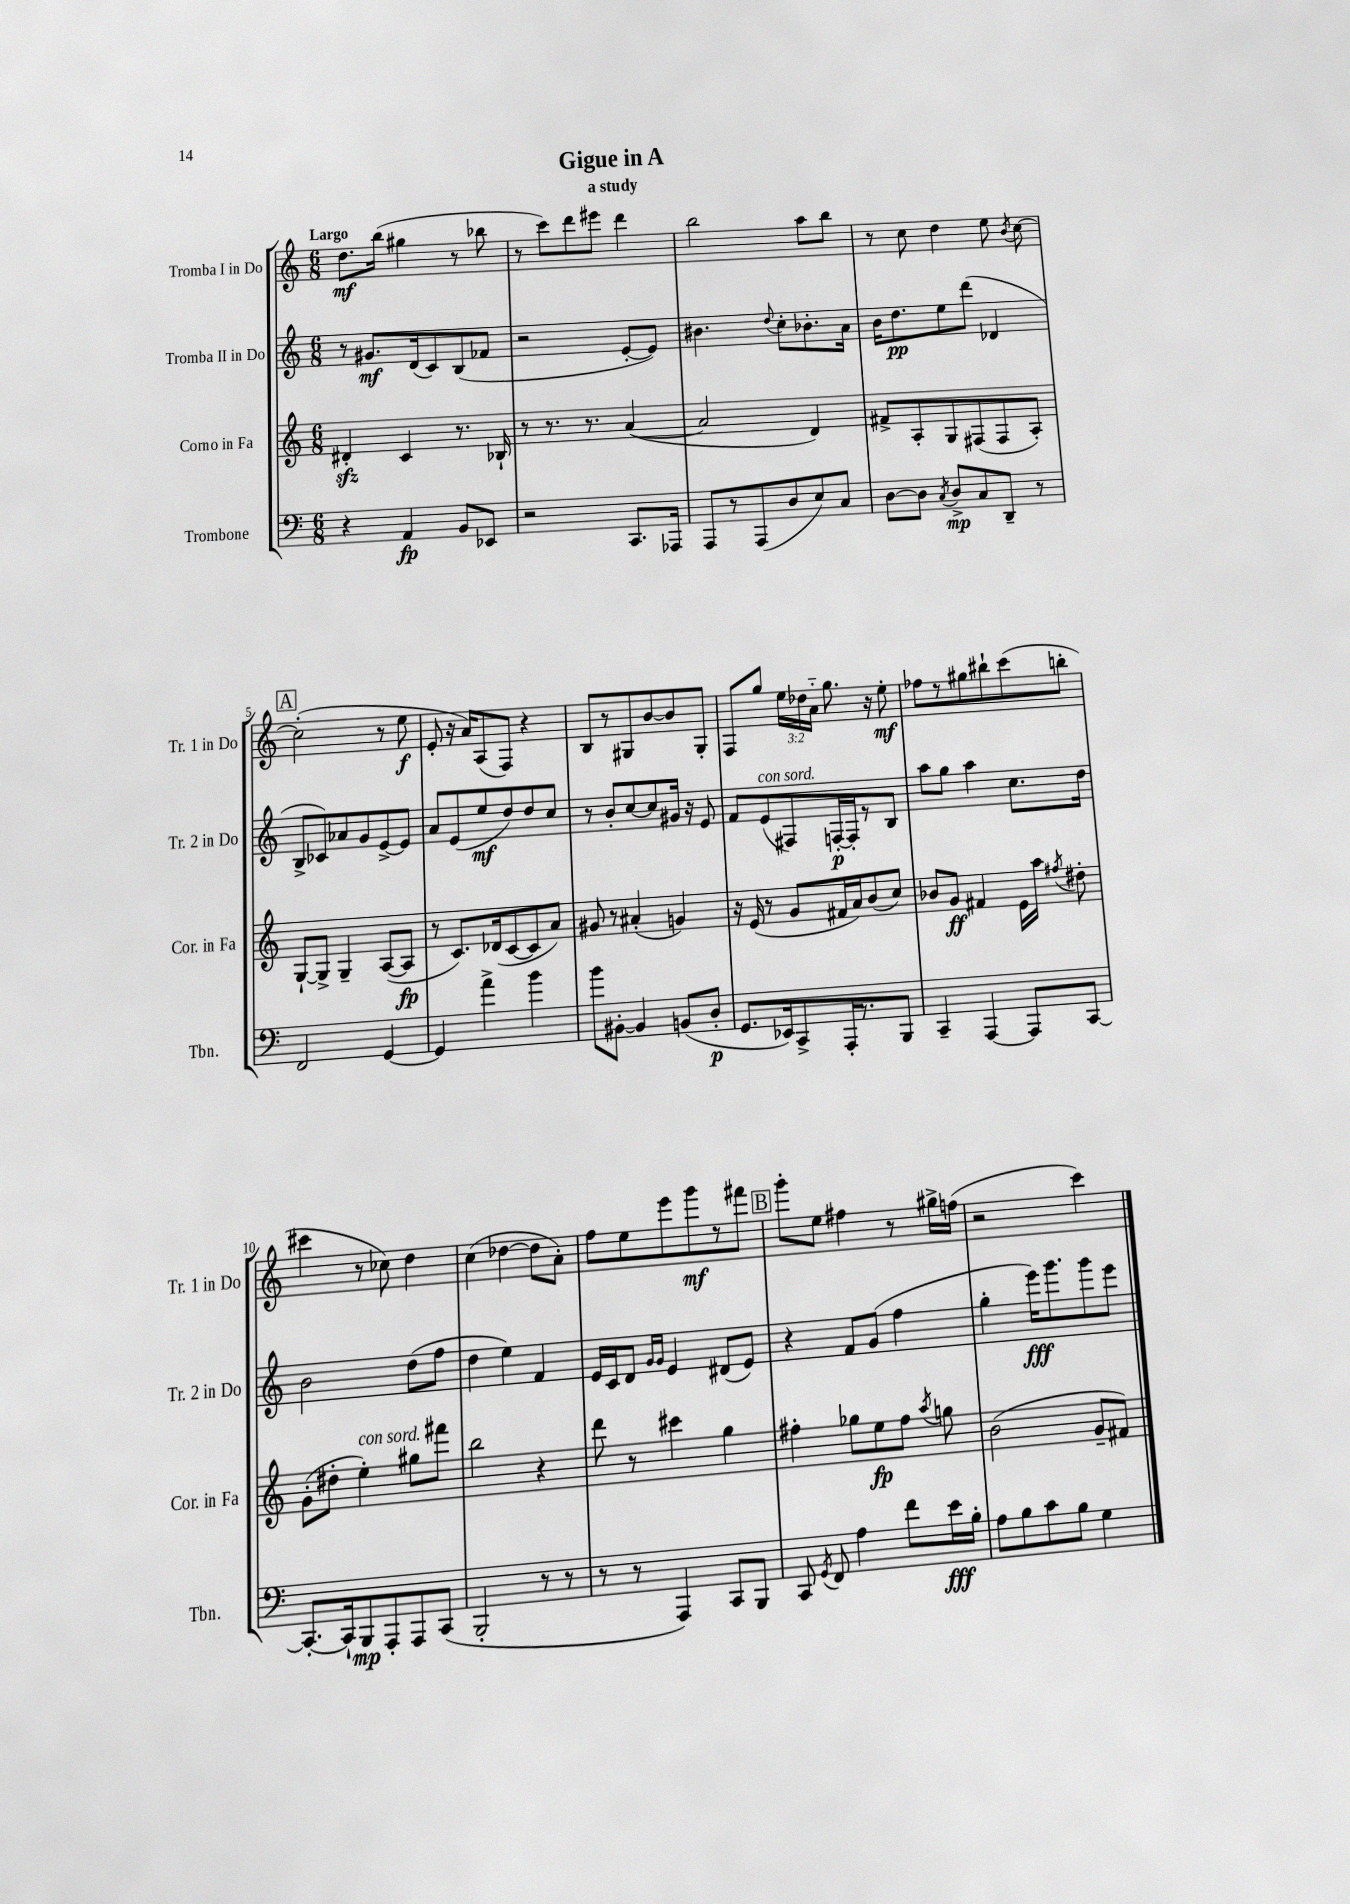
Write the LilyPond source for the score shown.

\header { title = "Gigue in A" subtitle = "a study" }
<<
\new StaffGroup <<
\new Staff = "s0" \with { instrumentName = "Tromba I in Do" shortInstrumentName = "Tr. 1 in Do" } {
    \clef treble \key c \major \numericTimeSignature \time 6/8 \override Staff.TupletNumber.text = #tuplet-number::calc-fraction-text \tempo "Largo"
    \autoBeamOff d''8.[\mf b''16]( gis''4 r8 bes''8 |
    r8 c'''8[) d'''8 eis'''8] d'''4 |
    b''2 a''8[ b''8] |
    r8 c''8 d''4 e''8 \acciaccatura { b'8 } c''8~ |
    \mark \markup { \box "A" } c''2-.( r8 e''8\f |
    e'8-. r16 a'16[) a8( f8]) r4 |
    b8[ r8 gis8 b'8~ b'8 gis8]-. |
    f8[ g''8] \tuplet 3/2 { e''16[ des''16 a'16]-_ } g''8. r16 e''8-.\mf |
    fes''8[ r8 gis''8 bis''8-! c'''8( b''8]-. |
    cis'''4 r8 ces''8) d''4 |
    c''4( des''4~ des''8[ a'8]-.) |
    f''8[ e''8 e'''8 g'''8\mf r8 fis'''8] |
    \mark \markup { \box "B" } g'''8[-. e''8] fis''4 r8 gis''16[-> f''16]( |
    r2 c'''4) \bar "|." |
}
\new Staff = "s1" \with { instrumentName = "Tromba II in Do" shortInstrumentName = "Tr. 2 in Do" } {
    \clef treble \key c \major \numericTimeSignature \time 6/8
    \autoBeamOff r8 gis'8.[\mf d'16( c'8) b8( fes'8] |
    r2 e'8[~-. e'8]) |
    bis'4. \appoggiatura { d''8 } c''8[-. bes'8.-. a'16] |
    b'16[ d''8.\pp e''8 d'''8]( des'4 |
    \mark \markup { \box "A" } b8[-> ces'8) aes'8 g'8 e'8~-> e'8] |
    a'8[ e'8( e''8\mf d''8) d''8 c''8] |
    r8 b'8[-. c''8~ c''8 gis'16] r16 e'8 |
    f'8[ e'8^\markup { \italic "con sord." }( fis8) f16~-.\p f16-. r8 b8] |
    a''8[ g''8] a''4 c''8.[ d''16] |
    b'2 d''8[( f''8] |
    d''4 e''4) f'4 |
    e'16[ c'16 d'8] \grace { g'16[ g'16] } e'4 dis'8[( e'8]) |
    \mark \markup { \box "B" } r4 f'8[ g'8]( f''4 |
    g''4-. e'''16[\fff) g'''8. g'''8 e'''8] \bar "|." |
}
\new Staff = "s2" \with { instrumentName = "Corno in Fa" shortInstrumentName = "Cor. in Fa" } {
    \clef treble \key c \major \numericTimeSignature \time 6/8
    \autoBeamOff dis'4-.\sfz c'4 r8. bes16-! |
    r8 r8. r8. a'4~( |
    a'2 d'4) |
    fis'8[-> a8-. g8 fis8( fis8 a8]-.) |
    \mark \markup { \box "A" } g8[~-! g8]-> g4-- a8[~( a8]\fp |
    r8 c'8.[) des'16( c'8~ c'8 a'8]) |
    gis'8 r8 ais'4-.( g'4) |
    r16 e'16( r8 g'8[ fis'16 a'16) b'8( c''8]) |
    bes'8[ g'8]\ff fis'4 e'16[ a''16] \acciaccatura { fis''8 } dis''8-. |
    g'8[-.( dis''8]-. e''4-.^\markup { \italic "con sord." }) gis''8[ fis'''8] |
    b''2 r4 |
    d'''8 r8 cis'''4 g''4 |
    \mark \markup { \box "B" } fis''4-. ges''8[ e''8\fp fis''8] \acciaccatura { a''8 } g''8 |
    b'2( g'8[-- fis'8]) \bar "|." |
}
\new Staff = "s3" \with { instrumentName = "Trombone" shortInstrumentName = "Tbn." } {
    \clef bass \key c \major \numericTimeSignature \time 6/8
    \autoBeamOff r4 a,4\fp b,8[ ees,8] |
    r2 c,8.[ aes,,16] |
    a,,8[ r8 a,,8( d8 e8) c8] |
    d8[~ d8] \acciaccatura { c8 } d8[->\mp c8 d,8]-- r8 |
    \mark \markup { \box "A" } f,2 g,4~ |
    g,4 a'4-> b'4 |
    b'8[ bis,8]~-. bis,4 b,8[( d8]-.\p |
    g,8.[ ees,16) c,8-> a,,16-. r8. b,,8] |
    c,4-- a,,4~ a,,8[ c,8]~ |
    c,8.[~-. c,16-! b,,8\mp a,,8-. a,,8 c,8]( |
    b,,2-. r8 r8 |
    r8 r8 a,,4) c,8[ b,,8] |
    \mark \markup { \box "B" } c,8 \acciaccatura { g,8 } f,8 a4 f'8[ e'16\fff b16]-. |
    a8[ b8 c'8 b8] g4 \bar "|." |
}
>>
>>
